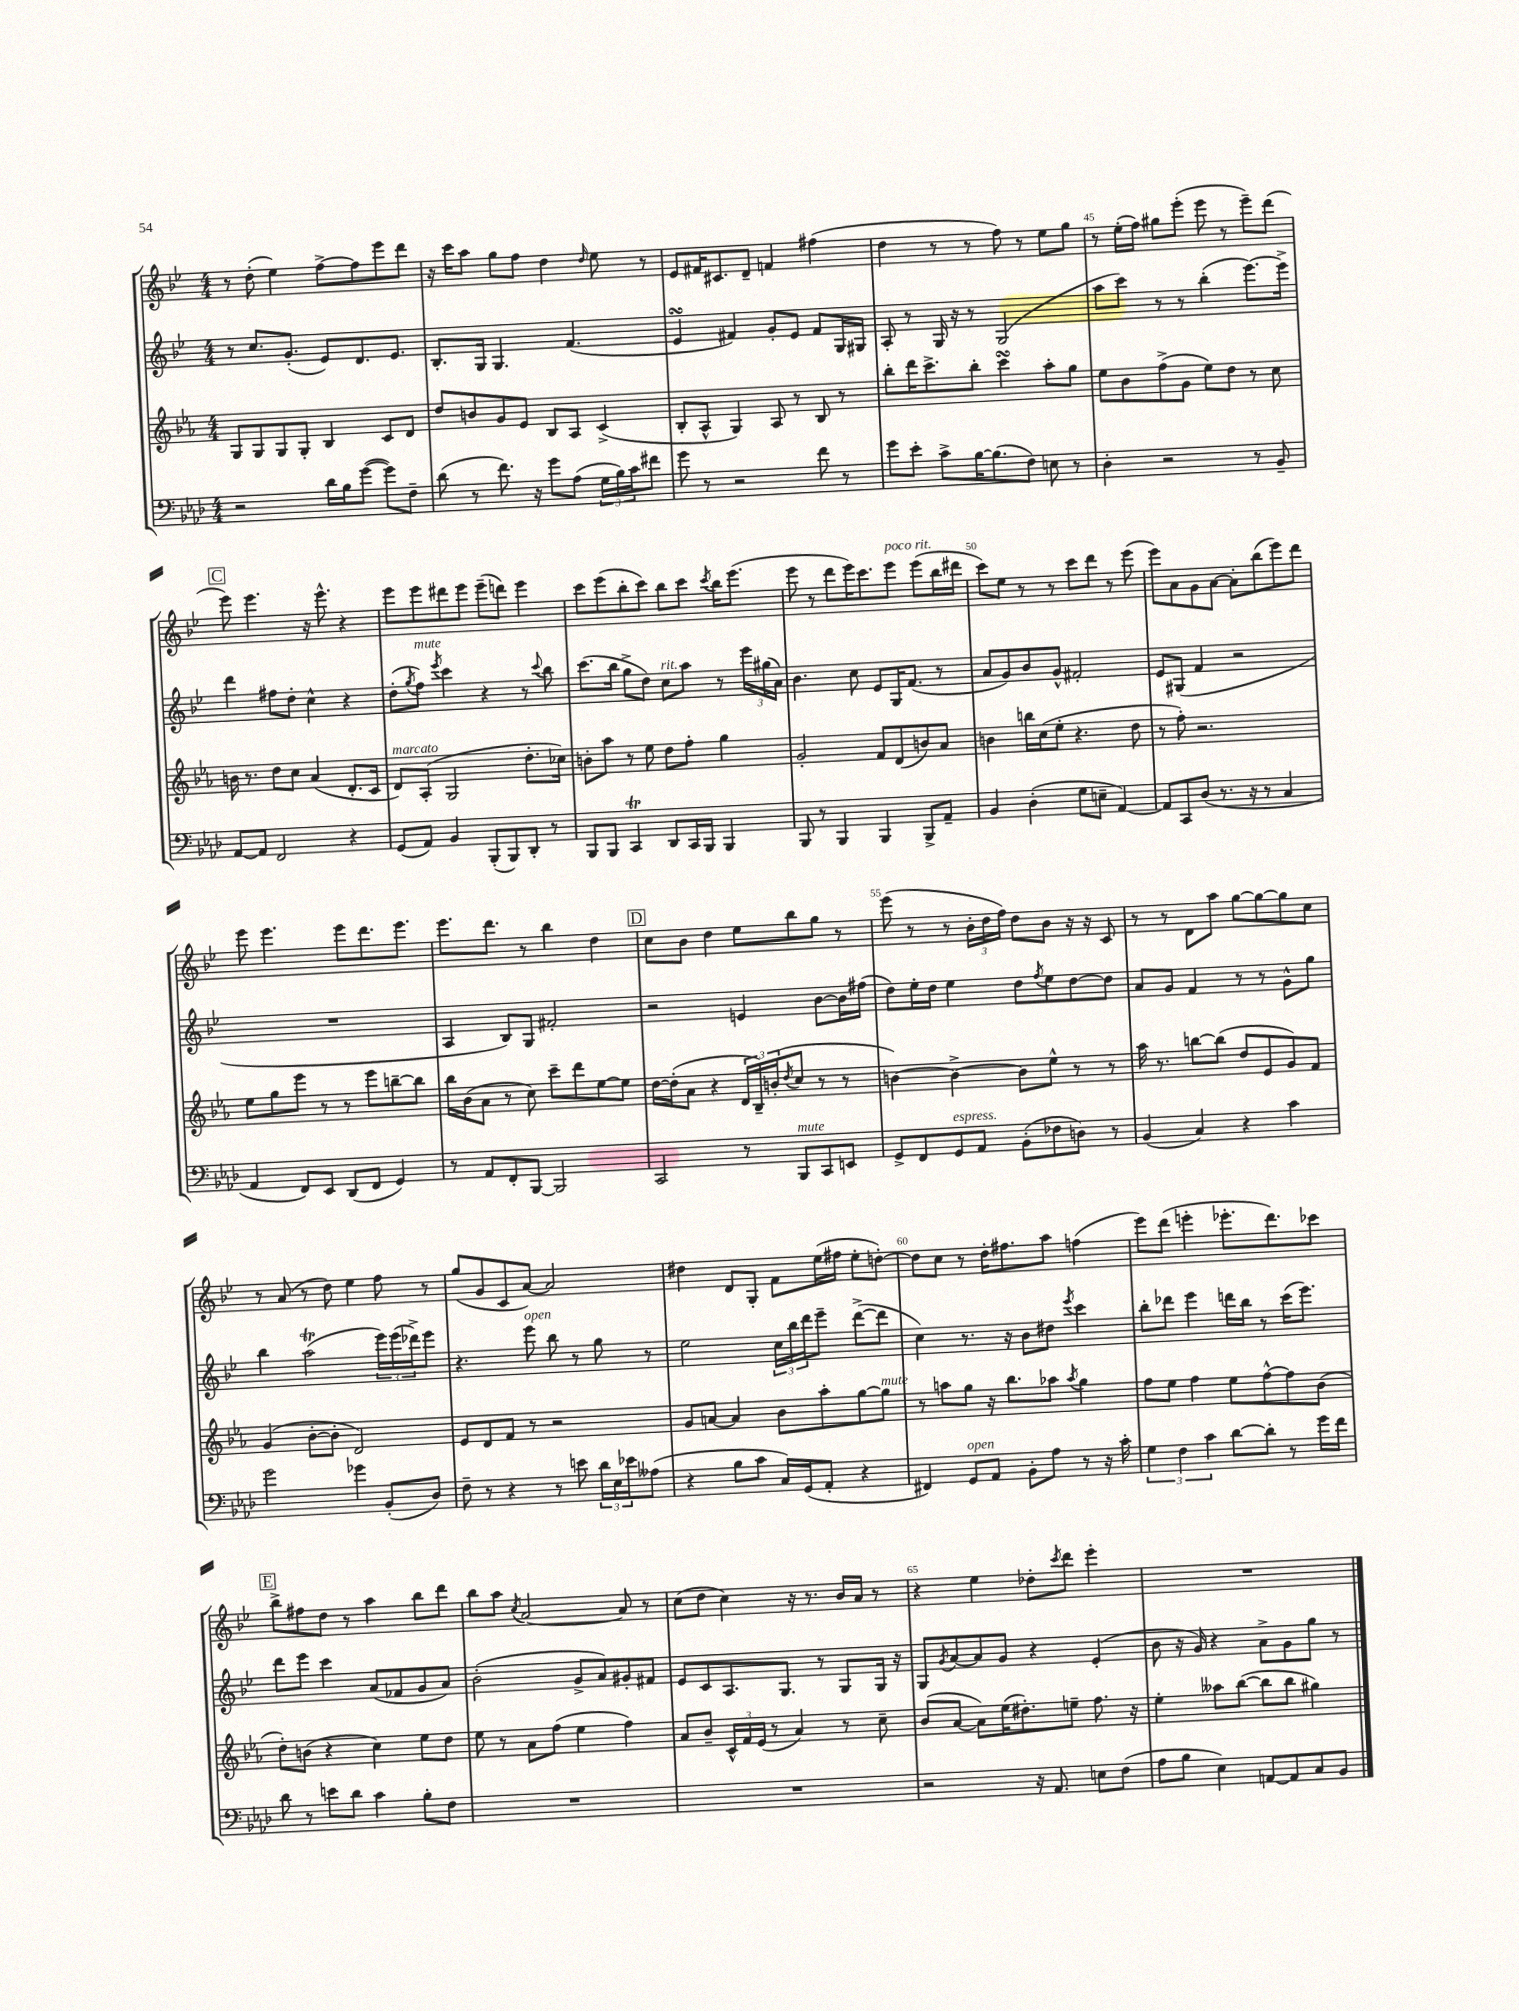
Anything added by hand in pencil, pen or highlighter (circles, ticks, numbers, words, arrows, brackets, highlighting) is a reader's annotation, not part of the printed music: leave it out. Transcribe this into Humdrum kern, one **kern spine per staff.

**kern	**kern	**kern	**kern
*staff4	*staff3	*staff2	*staff1
*clefF4	*clefG2	*clefG2	*clefG2
*k[b-e-a-d-]	*k[b-e-a-]	*k[b-e-]	*k[b-e-]
*M4/4	*M4/4	*M4/4	*M4/4
2r	8G	8r	8r
.	8G	8.cc	(8dd'
.	8G	.	4ee-)
.	.	(8.g'	.
.	8G'	.	.
16d-	4B-	8e-)	[8ff^
16B-	.	.	.
([8g	.	8.d	8ff]
8g])	8c	.	8eee-
.	.	8.e-	.
8F~	8d	.	8ddd
=	=	=	=
(8d-	8dd	8.B-'	16r
.	.	.	16ccc
8r	8b	.	8aa
.	.	16G	.
8.f)	8g	4.G	8gg
.	8e-	.	8ff
16r	.	.	.
8g	8B-	.	4dd
(8A-	8A-	(4.f	.
.	.	.	16qqdd
24G	(4c^	.	8ee-
24B-)	.	.	.
24c	.	.	.
8f#	.	.	8r
=	=	=	=
8g	8B-'	4e-	8e-
8r	8A-^^	.	16f#
.	.	.	8.c#
2r	4G)	4f#)	.
.	.	.	8d~
.	8A-	8g'	4f
.	8r	8e-	.
8f	8B-	8f#	(4ff#
8r	8r	16G	.
.	.	16G#	.
=	=	=	=
8g	8bb-'	8A'	4dd
8e-'	16ddd	8r	.
.	8.ccc^	.	.
8c^	.	16G	8r
.	.	16r	.
[16B-	8bb-'	8r	8r
(8.B-]	.	.	.
.	4ccc	(2G	8ff)
8F)	.	.	8r
8E	8aa-'	.	8ee-
8r	8gg	.	8gg
=	=	=	=
4D-'	8ee-	8aa	8r
.	8b-	8ccc)	(16ee-'
.	.	.	16ff)
2r	(8ff^	8r	8gg#
.	8g	8r	(8eee-'
.	8ee-)	(4bb-'	8eee-
.	8dd	.	8r
8r	8r	[8.eee-)	8eee-~)
8BB-~	8cc	.	(8ddd
.	.	16eee-^]	.
=	=	=	=
[8AA-	16b	4ddd	8eee-)
.	8.r	.	.
8AA-]	.	.	4.eee-
2FF	8dd	8ff#	.
.	8cc	8dd'	.
.	(4a-	4cc^^	16r
.	.	.	8.eee-^^
4r	8.d'	4r	4r
.	16c	.	.
=	=	=	=
(8GG	8d)	(8dd'	8eee-
.	.	8qgg	.
8AA-)	(8A-'	8ff)	8eee-
.	.	8qeee-	.
4BB-	2G	4ccc	8ddd#
.	.	.	8eee-
(8BBB-'	.	4r	(8eee-~
8BBB-)	.	.	8ddd)
8DD-'	8.dd'	8r	4eee-
.	.	8qqccc	.
8r	.	8bb-	.
.	16cc-)	.	.
=	=	=	=
8BBB-	8b'	(8.ccc	8ccc
8BBB-	8aa-	.	(8eee-
.	.	16bb-	.
4CC	8r	8gg^	8bb-'
.	8ee-	8dd)	8ccc)
8DD-	8dd	8cc	8bb-
16CC	8ff'	8aa	8ccc
16BBB-	.	.	.
.	.	.	8qccc
4BBB-	4gg	8r	16bb-
.	.	.	(8.eee-
.	.	24eee-	.
.	.	(24gg#	.
.	.	24a)	.
=	=	=	=
8BBB-	2g'	4.b-	8eee-
8r	.	.	8r
4BBB-	.	.	8ddd
.	.	8cc	16eee-)
.	.	.	8.ccc
4BBB-	8f	8e-	.
.	(8d	16G	8eee-
.	.	(8.f	.
8BBB-^	8b)	.	(8eee-
8AA-~	8a-	8r	16bb-
.	.	.	16ddd#
=	=	=	=
4BB-	4b	8a	8ccc)
.	.	8g)	8ee-
(4D-'	16bb	8b-	8r
.	(16cc	.	.
.	8ee-'	8g^^	8r
8G	4.r	2f#'	8ccc
8E~	.	.	8ddd
[4AA-)	.	.	8r
.	8dd	.	(8eee-
=	=	=	=
8AA-]	8r	8e-	8eee-)
8CC	8ff')	(8G#	8a
(8D-	2.r	4f	8g
8.r	.	.	[8a
.	.	2r	8a']
16r	.	.	.
8r	.	.	(8bb-
4C	.	.	8eee-)
.	.	.	8ddd
=	=	=	=
4AA-	8ee-	1r	8eee-
.	8gg	.	4.eee-
8FF)	8eee-	.	.
8EE-	8r	.	.
(8DD-	8r	.	8eee-
8FF	8eee-	.	8.ddd
4GG)	[8bb~	.	.
.	.	.	8.eee-
.	8bb]	.	.
=	=	=	=
8r	16bb-	4A	8.eee-
.	(16b-	.	.
8AA-	8a-	.	.
.	.	.	8.ddd
8FF'	8r	8B-)	.
[8BBB-	8cc)	8G	8r
2BBB-]	8ccc~	2f#'	4bb-
.	8ddd	.	.
.	[8ee-	.	4dd
.	8ee-]	.	.
=	=	=	=
2CC	[16dd	2r	8cc
.	(16dd']	.	.
.	8a-	.	8b-
.	4r	.	4dd
8r	24d	4e	8ee-
.	24B-~)	.	.
.	(24b'	.	.
.	8qdd	.	.
8BBB-	8cc	.	8bb-
8CC	8r	[8b-	8gg
8EE	8r	16b-]	8r
.	.	(16ff#	.
=	=	=	=
8GG^	[4b)	8dd)	(8eee-
8FF	.	16ee-'	8r
.	.	16dd	.
8GG	4b^_	4ee-	8r
8AA-	.	.	24b-'
.	.	.	24dd
.	.	.	24ff)
(8BB-'	8b]	8dd	8dd
.	.	8qff	.
8F-	8ee-^^	8ee-	8b-
8D)	8r	[8dd	16r
.	.	.	16r
8r	8r	8dd]	8c
=	=	=	=
(4BB-	16aa-	8a	8r
.	8.r	.	.
.	.	8g	8r
4C)	[8bb	4f	8d
.	(8bb]	.	8aa
4r	8dd	8r	[8gg
.	8e-	8r	8gg_
4c	8g)	8g^^	8gg]
.	8f	8gg	8cc
=	=	=	=
2g	(4g	4bb-	8r
.	.	.	(8a
.	[8b-'	(2aa	8r
.	8b-']	.	8dd)
4g-	2d)	.	4ee-
(8BB-'	.	24eee-)	8ff
.	.	(24eee-	.
.	.	24ddd-^)	.
8D-)	.	8eee-	8r
=	=	=	=
8F~	8e-	4.r	(8gg
8r	8d	.	8g
4r	8f	.	8c
.	8r	8eee-	[8a)
8r	2r	8bb-	2a]
8e	.	8r	.
24d-	.	8gg	.
24E-	.	.	.
24e-	.	.	.
(8A--	.	8r	.
=	=	=	=
4r	8g	2ee-	4dd#
.	[8a	.	.
8B-	4a]	.	8d
8c	.	.	8G'
16C)	8b-	24cc	8f
.	.	24bb-	.
(16GG	.	.	.
.	.	24ddd	.
8AA-'	8aa-'	8eee-~	(16ee-
.	.	.	16ff#
4r	[8gg	([8ddd^	8ee-'
.	8gg]	8ddd]	[8dd')
=	=	=	=
4FF#)	8r	4cc)	8dd]
.	8aa	.	8cc
8GG	8gg	8.r	8r
8AA-	16r	.	16dd'
.	8.bb-	16r	8.ff#
8BB-'	.	8b-	.
8A-	8aa-	8dd#	8aa
.	8qaa-	8qeee-	.
8r	4gg	4ccc	(4ff
16r	.	.	.
16c'	.	.	.
=	=	=	=
6G	8ff	8bb-'	8eee-)
.	8ee-	8ddd-	(8ddd
6F	.	.	.
.	4ff	4eee-	4eee'
6c	.	.	.
[8d-	8ee-	16ddd	8.eee-'
.	.	16bb-	.
8d-']	[8ff^^	8r	.
.	.	.	8.ddd)
8r	8ff]	(16ccc	.
.	.	8.eee-)	.
16g	(8b-	.	8ccc-
16f	.	.	.
=	=	=	=
8d-	8dd')	8ddd	8bb-^
8r	(8b	8eee-	8ff#
8e	4r	4ccc	8dd
8d-	.	.	8r
4c	4cc)	(8a	4aa
.	.	8f-	.
8B-'	8ee-	8g	8bb-
8F	8dd	8a)	8ddd
=	=	=	=
1r	8ee-	(2b-'	8bb-
.	8r	.	8aa
.	.	.	8qcc
.	8a-	.	[2a
.	(8ff	.	.
.	4ee-	8g^	.
.	.	8a)	.
.	4ff)	8g#'	8a]
.	.	8f#	8r
=	=	=	=
1r	8a-	8e-	(8cc
.	8b-~	8c	8dd
.	24c^^	8.A	4cc)
.	24f	.	.
.	(24e-	.	.
.	8r	.	.
.	.	8.G	.
.	4a-)	.	16r
.	.	.	8.r
.	.	8r	.
.	8r	8G	16b-
.	.	.	16a
.	8cc~	16G	8r
.	.	16r	.
=	=	=	=
2r	(8b-	8G	4r
.	.	8qg	.
.	[8a-	[8a	.
.	8a-])	8a]	4ee-
.	(16ee-	8g	.
.	8.dd#')	.	.
16r	.	4r	8dd-'
8.AA-	.	.	.
.	.	.	8qccc
.	8ee~	.	8ddd
8E	8.ff	(4e-'	4eee-'
(8F	.	.	.
.	16r	.	.
=	=	=	=
8A-	4ee-'	8b-	1r
8B-	.	16r	.
.	.	16g)	.
4E-)	8aa--	4r	.
.	([8bb-	.	.
[8AA	8bb-]	8a^	.
8AA]	8bb-	8g	.
8C	4gg#)	8gg	.
8BB-	.	8r	.
==	==	==	==
*-	*-	*-	*-
